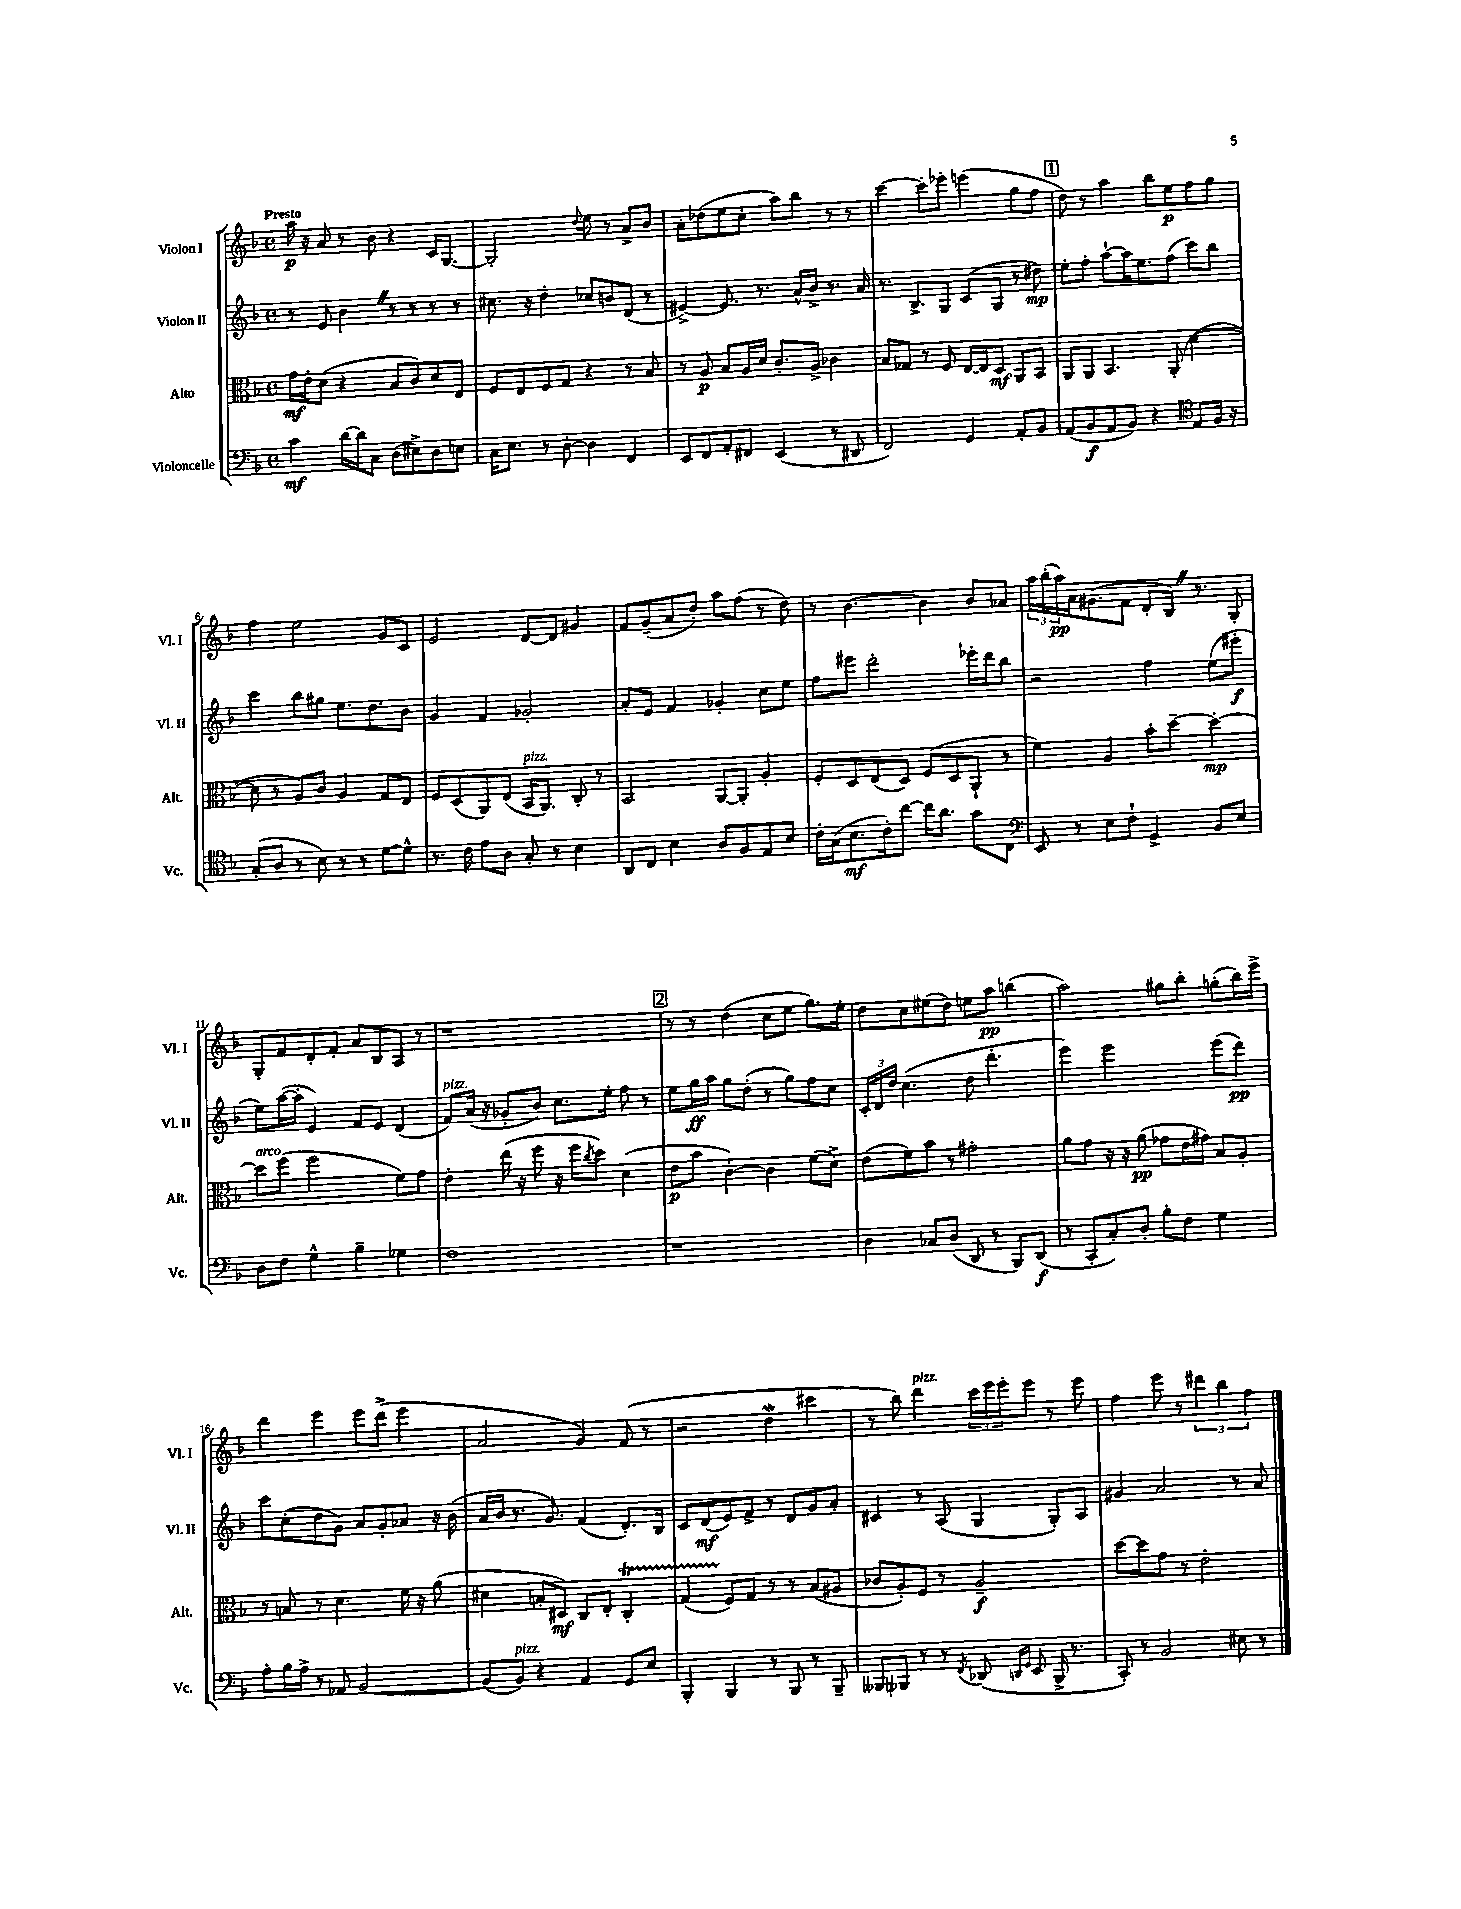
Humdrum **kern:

**kern	**dynam	**kern	**dynam	**kern	**dynam	**kern	**dynam
*part4	*part4	*part3	*part3	*part2	*part2	*part1	*part1
*staff4	*staff4	*staff3	*staff3	*staff2	*staff2	*staff1	*staff1
*I"Violoncelle	*	*I"Alto	*	*I"Violon II	*	*I"Violon I	*
*I'Vc.	*	*I'Alt.	*	*I'Vl. II	*	*I'Vl. I	*
*clefF4	*	*clefC3	*	*clefG2	*	*clefG2	*
*k[b-]	*	*k[b-]	*	*k[b-]	*	*k[b-]	*
*M4/4	*	*M4/4	*	*M4/4	*	*M4/4	*
*met(c)	*	*met(c)	*	*met(c)	*	*met(c)	*
=1	=1	=1	=1	=1	=1	=1	=1
!	!	!	!	!	!	!LO:TX:a:B:t=Presto	!
4c\	mf	16g\LL	mf	8r	.	16aa\	p
.	.	16e'\J	.	.	.	16r	.
.	.	(8d\J	.	8e/	.	8a/	.
[16d\LL	.	4r	.	4b-Z\	.	8r	.
16d\J]	.	.	.	.	.	.	.
8C\J	.	.	.	.	.	8b-\	.
(8D\L	.	8B-/L	.	8r	.	4r	.
8E#X^\)	.	8c/)	.	8r	.	.	.
8D\	.	8d/	.	8r	.	16c/KL	.
.	.	.	.	.	.	[8.G/J	.
8En\J	.	8E/J	.	8r	.	.	.
=2	=2	=2	=2	=2	=2	=2	=2
16C\KL	.	8F/L	.	8.cc#X\	.	2G'/]	.
8.E\J	.	.	.	.	.	.	.
.	.	8E/	.	.	.	.	.
.	.	.	.	16r	.	.	.
8r	.	8F/	.	4dd'\	.	.	.
[8D'\	.	8G/J	.	.	.	.	.
.	.	.	.	.	.	8qqdd/	.
4D\]	.	4r	.	8cc-X/L	.	8ee\	.
.	.	.	.	8bn/	.	8r	.
4FF/	.	8r	.	(8d/J	.	8a^/L	.
.	.	8B-/	.	8r	.	8b-/J	.
=3	=3	=3	=3	=3	=3	=3	=3
8EE/L	.	8r	.	[4e#X^/)	.	8a'\L	.
8FF/	.	8A/	p	.	.	(8dd-X\	.
8AA'/	.	8B-/L	.	8.e#/]	.	8ee\	.
8FF#X/J	.	16A/L	.	.	.	8cc'\J	.
.	.	16d/JJ	.	8.r	.	.	.
(4EE/	.	8.c'/L	.	.	.	8aa\L)	.
.	.	.	.	16a^^/LL	.	8bb-\J	.
.	.	16A^/Jk	.	16b-^/JJ	.	.	.
8r	.	4c-X\	.	8.r	.	8r	.
8DD#X/	.	.	.	.	.	8r	.
.	.	.	.	16a/	.	.	.
=4	=4	=4	=4	=4	=4	=4	=4
2FF/)	.	8B-/L	.	8.r	.	[4ccc\	.
.	.	8G-X/J	.	.	.	.	.
.	.	.	.	8.B-^/L	.	.	.
.	.	8r	.	.	.	8ccc'\L]	.
.	.	8F/	.	8G/J	.	8eee-X'\J	.
4GG/	.	[16E/LL	.	(8c/L	.	(4eeen\	.
.	.	16E/J]	.	.	.	.	.
.	.	8D/J	mf	8G/J	.	.	.
8AA'/L	.	8AA/L	.	8r	.	8gg\L	.
8BB-/J	.	8BB-/J	.	8dd#X\)	mp	8ff\J	.
!!LO:REH:place=s1:t=1
=5	=5	=5	=5	=5	=5	=5	=5
(8AA/L	.	8AA/L	.	8ee'\L	.	8dd\)	.
8BB-/	f	8AA/J	.	8ff'\J	.	8r	.
8AA/	.	4.BB-/	.	[8aa`\L	.	4aa\	.
8BB-/J)	.	.	.	16aa\K]	.	.	.
.	.	.	.	8.ee\	.	.	.
4r	.	.	.	.	.	8bb-\L	.
.	.	(8AA'/	.	(8ff\J	.	8ee\	p
*clefC4	*	*	*	*	*	*	*
8E/L	.	[4d\	.	8ccc\L)	.	8ff\	.
16F/Jk	.	.	.	8bb-\J	.	8gg\J	.
16r	.	.	.	.	.	.	.
!!LO:LB:g=z
=6	=6	=6	=6	=6	=6	=6	=6
(8G'/L	.	8d\]	.	4ccc\	.	4ff\	.
8A/J	.	8r	.	.	.	.	.
8r	.	8A/L)	.	8bb-\L	.	2ee\	.
8B-\)	.	8c/J	.	8gg#X\J	.	.	.
8r	.	4A/	.	8.ee\L	.	.	.
8r	.	.	.	.	.	.	.
.	.	.	.	8.dd\	.	.	.
[8d\L	.	8G/L	.	.	.	8g/L	.
8d^^\J]	.	8E/J	.	8b-\J	.	8c/J	.
=7	=7	=7	=7	=7	=7	=7	=7
8.r	.	8F/L	.	4g/	.	2e/	.
.	.	(8D/	.	.	.	.	.
16c\	.	.	.	.	.	.	.
8e\L	.	8AA/)	.	4f/	.	.	.
8A\J	.	(8E/J	.	.	.	.	.
!	!	!LO:TX:a:i:t=pizz.	!	!	!	!	!
8G'/	.	16BB-/KL	.	2g-X'/	.	[8d/L	.
.	.	8.AA/J)	.	.	.	.	.
8r	.	.	.	.	.	8d/J]	.
4B-\	.	8C'/	.	.	.	4g#X/	.
.	.	8r	.	.	.	.	.
=8	=8	=8	=8	=8	=8	=8	=8
8AA/L	.	2BB-/	.	8a'/L	.	8f/L	.
8C/J	.	.	.	8e/J	.	(8g~/	.
4B-\	.	.	.	4f/	.	8a/	.
.	.	.	.	.	.	8dd'/J)	.
8A/L	.	[8AA/L	.	4g-X'/	.	8aa\L	.
8F/	.	8AA'/J]	.	.	.	(8ff\J	.
8E/	.	4A'/	.	8cc\L	.	8r	.
8B-/J	.	.	.	8ee\J	.	8dd\)	.
=9	=9	=9	=9	=9	=9	=9	=9
16c'\LL	.	8F'/L	.	8ff\L	.	8r	.
(16G\J	.	.	.	.	.	.	.
8.B-\	mf	8D/	.	8eee#X\J	.	[4.b-\	.
.	.	(8E/	.	2ddd'\	.	.	.
16c'\k)	.	.	.	.	.	.	.
[8cc\J	.	8D/J)	.	.	.	.	.
16cc\KL]	.	(8F/L	.	.	.	4b-\]	.
8.a\J	.	.	.	.	.	.	.
.	.	8D/	.	.	.	.	.
8g\L	.	8AA`/J	.	16eee-X'\LL	.	8b-/L	.
.	.	.	.	16ddd\J	.	.	.
8C\J	.	8r	.	8bb-\J	.	8a-X/J	.
=10	=10	=10	=10	=10	=10	=10	=10
*clefF4	*	*	*	*	*	*	*
8EE/	.	4f\)	.	2r	.	24aa\LL	.
.	.	.	.	.	.	(24bb-'\	.
.	.	.	.	.	.	24aa\)	pp
8r	.	.	.	.	.	16a\J	.
.	.	.	.	.	.	(8.g#X\	.
8E\L	.	4A/	.	.	.	.	.
8F`\J	.	.	.	.	.	8f\J	.
4GG^/	.	8b-'\L	.	4ff\	.	8d'/L	.
.	.	[8dd~\J	.	.	.	16B-Z/Jk)	.
.	.	.	.	.	.	8.r	.
8BB-/L	.	4dd'\_	mp	(8ee\L	.	.	.
8E/J	.	.	.	8eee#X'\J	f	8G'/	.
!!LO:LB:g=z
=11	=11	=11	=11	=11	=11	=11	=11
!	!	!LO:TX:a:i:t=arco	!	!	!	!	!
8D\L	.	8dd\L]	.	8ee\L)	.	8G'/L	.
8F\J	.	(8ff\J	.	([16aa\L	.	8f/	.
.	.	.	.	16aa'\JJ]	.	.	.
4G^^\	.	2ff\	.	4e/)	.	8d'/	.
.	.	.	.	.	.	8f'/J	.
4B-~\	.	.	.	8f/L	.	8a/L	.
.	.	.	.	8e/J	.	8B-/	.
4G-X\	.	8f\L)	.	(4d/	.	8A/J	.
.	.	8g\J	.	.	.	8r	.
=12	=12	=12	=12	=12	=12	=12	=12
!	!	!	!	!LO:TX:a:i:t=pizz.	!	!	!
1F	.	4e'\	.	8f/L)	.	1r	.
.	.	.	.	(16a/Jk	.	.	.
.	.	.	.	16r	.	.	.
.	.	(16ee\	.	8g-X'/L	.	.	.
.	.	16r	.	.	.	.	.
.	.	8ff\	.	8b-/J)	.	.	.
.	.	16r	.	8.cc\L	.	.	.
.	.	16ff\KL	.	.	.	.	.
.	.	8qcc/	.	.	.	.	.
.	.	8dd\J)	.	.	.	.	.
.	.	.	.	16ee'\Jk	.	.	.
.	.	(4d\	.	8ff\	.	.	.
.	.	.	.	8r	.	.	.
!!LO:REH:place=s1:t=2
=13	=13	=13	=13	=13	=13	=13	=13
1r	.	8e\L	p	8ee\L	.	8r	.
.	.	8b-\J	.	16gg\L	ff	8r	.
.	.	.	.	16aa\JJ	.	.	.
.	.	[4c'\)	.	8gg\L	.	(4dd\	.
.	.	.	.	(8dd'\J	.	.	.
.	.	4c\]	.	8r	.	8cc\L	.
.	.	.	.	8gg\L)	.	8ee\J	.
.	.	(8f\L	.	8ff\	.	8.gg\L)	.
.	.	8d^\J)	.	8cc\J	.	.	.
.	.	.	.	.	.	16ee'\Jk	.
=14	=14	=14	=14	=14	=14	=14	=14
4D\	.	(8e\L	.	24c'/LL	.	8dd\L	.
.	.	.	.	24d/	.	.	.
.	.	.	.	24dd/JJ	.	.	.
.	.	8f\)	.	(4.cc\	.	8cc\	.
8C-X/L	.	8b-\J	.	.	.	(8ee#X\	.
(8D/J	.	8r	.	.	.	8dd\J)	.
8DD/	.	2g#X'\	.	8dd\	.	8een\L	.
8r	.	.	.	4.ddd'\	.	8aa\J	pp
8BBB-/L)	.	.	.	.	.	(4bbn\	.
(8DD/J	f	.	.	.	.	.	.
=15	=15	=15	=15	=15	=15	=15	=15
8r	.	8a\L	.	4eee\)	.	2aa\)	.
8CC'/L	.	8g\J	.	.	.	.	.
8C'/)	.	16r	.	2eee\	.	.	.
.	.	16r	.	.	.	.	.
8D'/J	.	(8a\	pp	.	.	.	.
8B-'\L	.	8g-X\L	.	.	.	8gg#X\L	.
8F\J	.	16e\L	.	.	.	8bb-'\J	.
.	.	16g#X\JJ)	.	.	.	.	.
4G\	.	8B-/L	.	(8eee\L	.	(8ggn'\L	.
.	.	8A'/J	.	8ddd\J)	pp	16bb-\L)	.
.	.	.	.	.	.	16eee^\JJ	.
!!LO:LB:g=z
=16	=16	=16	=16	=16	=16	=16	=16
8A'\L	.	8r	.	8ccc\L	.	4ddd\	.
16B-\L	.	8Bn/	.	(8cc'\	.	.	.
16A^\JJ	.	.	.	.	.	.	.
8r	.	8r	.	8dd\	.	4eee\	.
8AA-X/	.	4.d\	.	8g\J)	.	.	.
[2BB-/	.	.	.	8a/L	.	8eee\L	.
.	.	.	.	8g'/	.	(8ddd^\J	.
.	.	16f\	.	8a-X/J	.	4eee\	.
.	.	16r	.	.	.	.	.
.	.	(8a\	.	16r	.	.	.
.	.	.	.	(16b-\	.	.	.
=17	=17	=17	=17	=17	=17	=17	=17
(8BB-/L]	.	4d#X\	.	16a/LL	.	2a/	.
.	.	.	.	16b-/JJ	.	.	.
!LO:TX:a:i:t=pizz.	!	!	!	!	!	!	!
8BB-/J)	.	.	.	8.r	.	.	.
4r	.	8Bn'/L	.	.	.	.	.
.	.	.	.	8.g/)	.	.	.
.	.	8D#X/J)	mf	.	.	.	.
4AA/	.	8C/L	.	(4f/	.	4g/)	.
.	.	8E'/J	.	.	.	.	.
8GG/L	.	4CT'/	.	8.d'/L)	.	(8f/	.
8E/J	.	.	.	.	.	8r	.
.	.	.	.	16B-/Jk	.	.	.
=18	=18	=18	=18	=18	=18	=18	=18
4BBB-'/	.	(4GTTT/	.	8c/L	.	2r	.
.	.	.	.	(8d/	mf	.	.
4BBB-/	.	8F/L)	.	8e/)	.	.	.
.	.	8G/J	.	8f^/J	.	.	.
8r	.	8r	.	8r	.	4ddW\	.
8BBB-/	.	8r	.	8d/L	.	.	.
8r	.	(8B-/L	.	8g/	.	4ccc#X\	.
8BBB-~/	.	8A#X/J	.	8a'/J	.	.	.
=19	=19	=19	=19	=19	=19	=19	=19
8BBB--X/L	.	8c-X/L	.	4c#X/	.	8r	.
8BBB-X/J	.	8A'/)	.	.	.	8bb-\)	.
!	!	!	!	!	!	!LO:TX:a:i:t=pizz.	!
8r	.	8F/J	.	8r	.	4ddd\	.
8r	.	8r	.	(8A/	.	.	.
8qFF/	.	.	.	.	.	.	.
(8DD-X/	.	2A~/	f	4G/	.	24ccc\LL	.
.	.	.	.	.	.	24eee\	.
.	.	.	.	.	.	24eee'\J	.
16qqDDn/LL	.	.	.	.	.	.	.
16qqGG/JJ	.	.	.	.	.	.	.
8EE/	.	.	.	.	.	8eee\J	.
16BBB-^/	.	.	.	8G'/L)	.	8r	.
8.r	.	.	.	.	.	.	.
.	.	.	.	8A/J	.	8eee\	.
=20	=20	=20	=20	=20	=20	=20	=20
8CC'/)	.	[8dd\L	.	4g#X/	.	4ff\	.
8r	.	8dd\]	.	.	.	.	.
2BB-/	.	8g\J	.	2a/	.	8eee\	.
.	.	8r	.	.	.	8r	.
.	.	2e'\	.	.	.	6ddd#X\	.
.	.	.	.	.	.	6bb-\	.
8E#X\	.	.	.	8r	.	.	.
.	.	.	.	.	.	6ff\	.
8r	.	.	.	8a/	.	.	.
==	==	==	==	==	==	==	==
*-	*-	*-	*-	*-	*-	*-	*-
